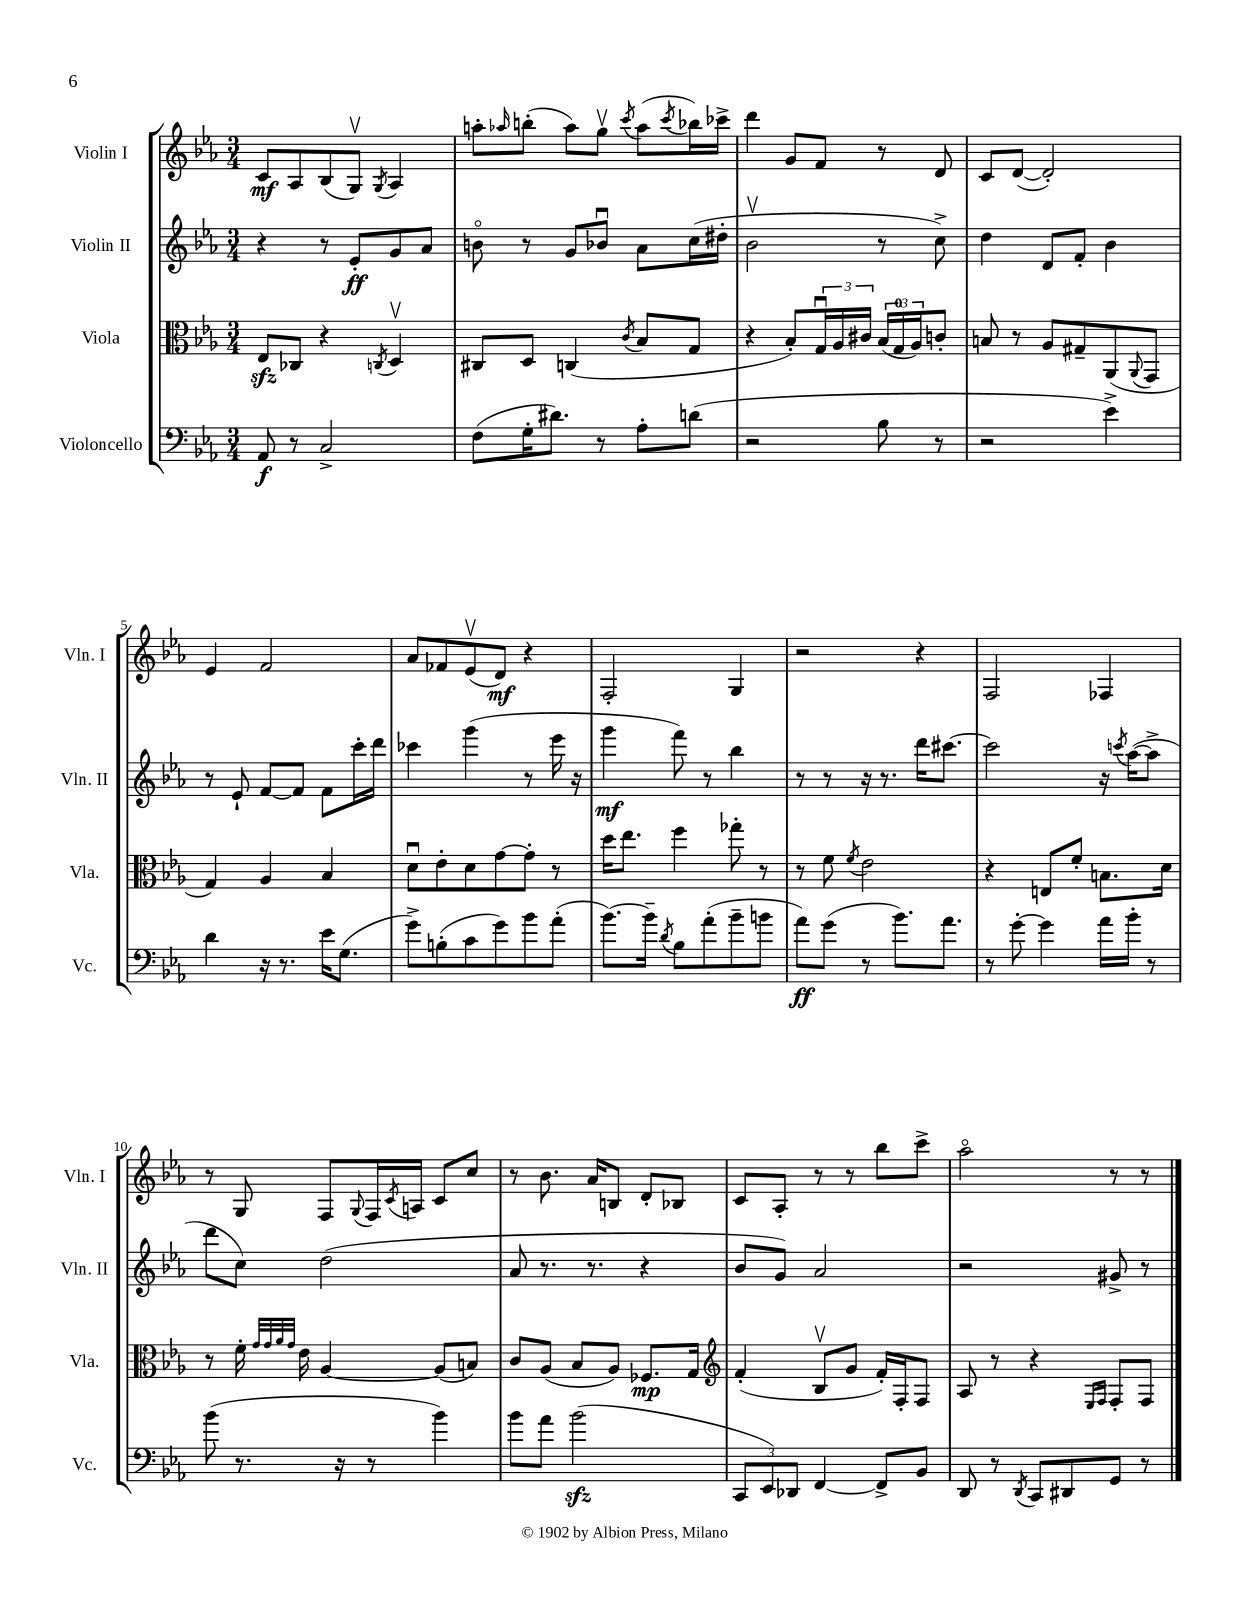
<<
\new StaffGroup <<
\new Staff = "s0" \with { instrumentName = "Violin I" shortInstrumentName = "Vln. I" } {
    \clef treble \key ees \major \numericTimeSignature \time 3/4
    c'8\mf aes8 bes8( g8\upbow) \acciaccatura { g8 } aes4 |
    a''8-. \grace { aes''16 } b''8-.( aes''8) g''8\upbow \acciaccatura { c'''8 } aes''8( \acciaccatura { c'''8 } bes''16) ces'''16-> |
    d'''4 g'8 f'8 r8 d'8 |
    c'8 d'8~( d'2-.) |
    ees'4 f'2 |
    aes'8 fes'8 ees'8\upbow( d'8\mf) r4 |
    f2-. g4 |
    r2 r4 |
    f2 fes4 |
    r8 g8 f8 \appoggiatura { g8 } f16 \acciaccatura { c'8 } a16 c'8 c''8 |
    r8 bes'8. aes'16 b8 d'8-. bes8 |
    c'8 aes8-. r8 r8 bes''8 c'''8-> |
    aes''2\flageolet r8 r8 \bar "|." |
}
\new Staff = "s1" \with { instrumentName = "Violin II" shortInstrumentName = "Vln. II" } {
    \clef treble \key ees \major \numericTimeSignature \time 3/4
    r4 r8 ees'8-.\ff g'8 aes'8 |
    b'8\flageolet r8 g'8 bes'8\downbow aes'8 c''16( dis''16-. |
    bes'2\upbow r8 c''8->) |
    d''4 d'8 f'8-. bes'4 |
    r8 ees'8-! f'8~ f'8 f'8 c'''16-. d'''16 |
    ces'''4 g'''4( r8 ees'''16 r16 |
    g'''4\mf f'''8) r8 bes''4 |
    r8 r8 r16 r8. d'''16 cis'''8.~ |
    cis'''2 r16 \acciaccatura { c'''8 } aes''16~( aes''8-> |
    d'''8 c''8) d''2( |
    aes'8 r8. r8. r4 |
    bes'8 g'8) aes'2 |
    r2 gis'8-> r8 \bar "|." |
}
\new Staff = "s2" \with { instrumentName = "Viola" shortInstrumentName = "Vla." } {
    \clef alto \key ees \major \numericTimeSignature \time 3/4
    ees8\sfz ces8 r4 \acciaccatura { c8 } d4\upbow |
    cis8 d8 c4( \acciaccatura { c'8 } bes8 g8 |
    r4 bes8-.) \tuplet 3/2 { g16\downbow aes16 cis'16 } \tuplet 3/2 { bes16( g16-0 aes16) } c'8-. |
    b8 r8 aes8 gis8-- aes,8( \appoggiatura { aes,8 } g,8 |
    g4) aes4 bes4 |
    d'8\downbow ees'8-. d'8 g'8~ g'8-. r8 |
    d''16 ees''8. f''4 ges''8-. r8 |
    r8 f'8 \acciaccatura { f'8 } ees'2 |
    r4 e8 f'8-. b8. d'16 |
    r8 f'16-. \grace { g'32 g'32 aes'32 g'32 } ees'16 aes4~ aes8( b8) |
    c'8 aes8( bes8 aes8) fes8.\mp g16 |
    \clef treble f'4-.( bes8\upbow g'8 f'16-.) f16-. f8 |
    aes8 r8 r4 \grace { ees16 f16 } f8-. f8 \bar "|." |
}
\new Staff = "s3" \with { instrumentName = "Violoncello" shortInstrumentName = "Vc." } {
    \clef bass \key ees \major \numericTimeSignature \time 3/4
    aes,8\f r8 c2-> |
    f8( g16-. dis'8.) r8 aes8-. d'8( |
    r2 bes8 r8 |
    r2 ees'4->) |
    d'4 r16 r8. ees'16 g8.( |
    g'8->) b8-.( c'8 g'8) bes'8 aes'8-.( |
    bes'8.~) bes'16-- \acciaccatura { d'8 } bes8 aes'8-.( bes'8-- b'8 |
    aes'8\ff) g'8( r8 bes'8.) aes'8. |
    r8 g'8~-. g'4 aes'16 bes'16-. r8 |
    bes'8( r8. r16 r8 bes'4) |
    bes'8 aes'8 bes'2\sfz( |
    \tuplet 3/2 { c,8 ees,8) des,8 } f,4~ f,8-> bes,8 |
    d,8 r8 \acciaccatura { d,8 } c,8 dis,8 g,8 r8 \bar "|." |
}
>>
>>
